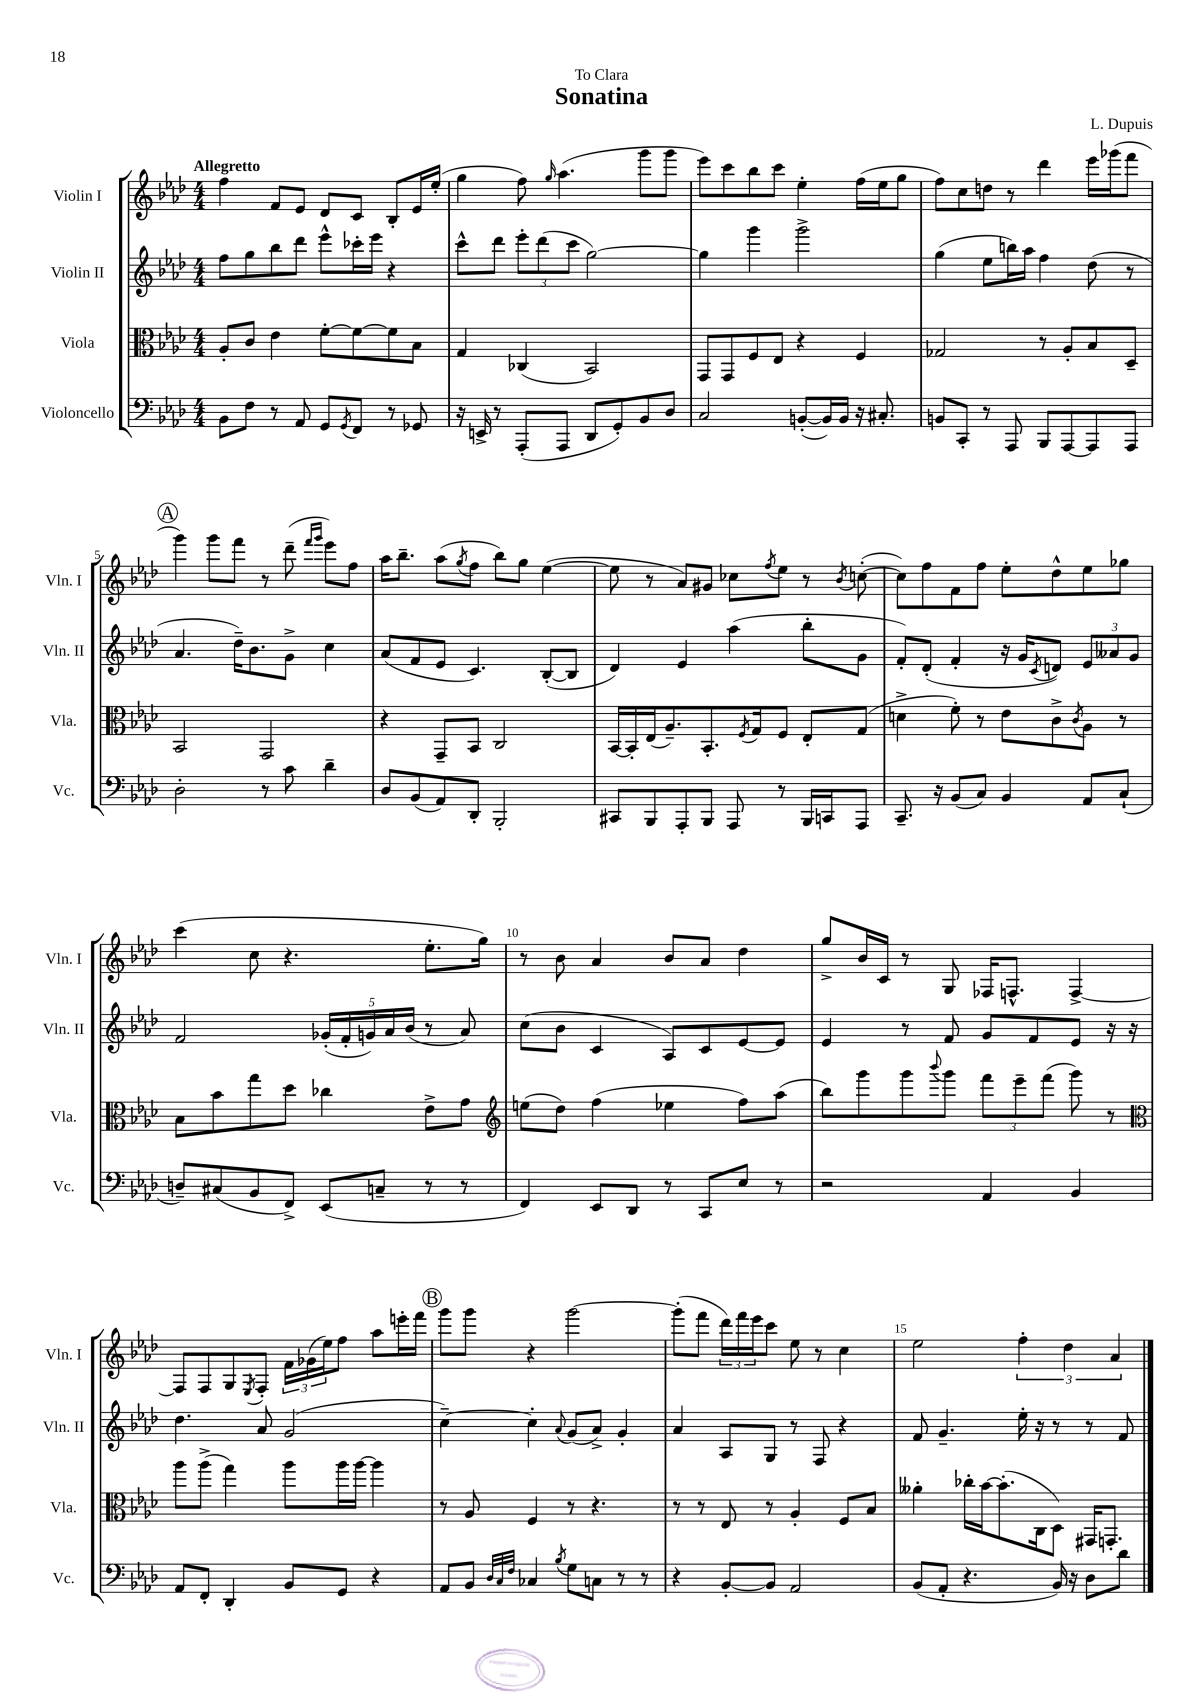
\header { title = "Sonatina" composer = "L. Dupuis" dedication = "To Clara" }
<<
\new StaffGroup <<
\new Staff = "s0" \with { instrumentName = "Violin I" shortInstrumentName = "Vln. I" } {
    \clef treble \key aes \major \numericTimeSignature \time 4/4 \tempo "Allegretto"
    f''4 f'8 ees'8 des'8 c'8 bes8-. ees'16 ees''16-.( |
    g''4 f''8) \grace { g''16 } aes''4.( g'''8 g'''8 |
    ees'''8) c'''8 bes''8 c'''8 ees''4-. f''16( ees''16 g''8 |
    f''8) c''8 d''8 r8 des'''4 ees'''16 ges'''16( f'''8 |
    \mark \markup { \circle "A" } g'''4) g'''8 f'''8 r8 des'''8--( \grace { f'''16 g'''16 } ees'''8) f''8 |
    aes''16 bes''8.-- aes''8( \acciaccatura { g''8 } f''8 bes''8) g''8 ees''4~( |
    ees''8 r8 aes'8) gis'8 ces''8 \acciaccatura { f''8 } ees''8 r8 \acciaccatura { bes'8 } c''8~-.( |
    c''8) f''8 f'8 f''8 ees''8-. des''8-^ ees''8 ges''8 |
    c'''4( c''8 r4. ees''8.-. g''16) |
    r8 bes'8 aes'4 bes'8 aes'8 des''4 |
    g''8-> bes'16 c'16 r8 g8 fes16 f8.-^ f4~-> |
    f8 f8 g8 \acciaccatura { ees8 } f8-. \tuplet 3/2 { f'16 ges'16( ees''16) } f''8 aes''8 e'''16-. f'''16 |
    \mark \markup { \circle "B" } g'''8 g'''8 r4 g'''2~ |
    g'''8-.( f'''8 \tuplet 3/2 { des'''16) f'''16 ees'''16 } c'''8 ees''8 r8 c''4 |
    ees''2 \tuplet 3/2 { f''4-. des''4 aes'4 } \bar "|." |
}
\new Staff = "s1" \with { instrumentName = "Violin II" shortInstrumentName = "Vln. II" } {
    \clef treble \key aes \major \numericTimeSignature \time 4/4
    f''8 g''8 bes''8 des'''8 ees'''8-^ ces'''16-. ees'''16 r4 |
    c'''8-^ des'''8 \tuplet 3/2 { ees'''8-. des'''8( c'''8 } g''2~) |
    g''4 g'''4 g'''2-> |
    g''4( ees''8 b''16) aes''16 f''4 des''8( r8 |
    \mark \markup { \circle "A" } aes'4. des''16--) bes'8. g'8-> c''4 |
    aes'8( f'8 ees'8 c'4.) bes8~-.( bes8 |
    des'4) ees'4 aes''4( bes''8-. g'8 |
    f'8-.) des'8-.( f'4-. r16 g'16 \acciaccatura { c'8 } d'8) \tuplet 3/2 { ees'8 aeses'8 g'8 } |
    f'2 \tuplet 5/4 { ges'16-.( f'16-. g'16) aes'16 bes'16( } r8 aes'8) |
    c''8( bes'8 c'4 aes8) c'8 ees'8~ ees'8 |
    ees'4 r8 f'8 g'8 f'8 ees'8 r16 r16 |
    des''4. aes'8 g'2( |
    \mark \markup { \circle "B" } c''4~--) c''4-. \appoggiatura { aes'8 } g'8( aes'8->) g'4-. |
    aes'4 aes8 g8 r8 f8 r4 |
    f'8 g'4.-- ees''16-. r16 r8 r8 f'8 \bar "|." |
}
\new Staff = "s2" \with { instrumentName = "Viola" shortInstrumentName = "Vla." } {
    \clef alto \key aes \major \numericTimeSignature \time 4/4
    aes8-. c'8 ees'4 f'8~-. f'8~ f'8 bes8 |
    g4 ces4( bes,2) |
    g,8 g,8 f8 ees8 r4 f4 |
    ges2 r8 aes8-. bes8 des8-- |
    \mark \markup { \circle "A" } bes,2 g,2 |
    r4 g,8-- bes,8 c2 |
    bes,16~ bes,16-. ees16( aes8.--) bes,8.-. \acciaccatura { f8 } g16 f8 ees8-. g8( |
    d'4-> f'8-.) r8 ees'8 c'8-> \acciaccatura { c'8 } aes8 r8 |
    bes8 bes'8 g''8 des''8 ces''4 ees'8-> g'8 |
    \clef treble e''8( des''8) f''4( ees''4 f''8) aes''8( |
    bes''8) g'''8 g'''8 \appoggiatura { bes'''8 } g'''8 \tuplet 3/2 { f'''8 ees'''8-- f'''8( } g'''8) r8 |
    \clef alto aes''8 aes''8->( g''4) aes''8 aes''16 aes''16~ aes''4 |
    \mark \markup { \circle "B" } r8 aes8 f4 r8 r4. |
    r8 r8 ees8 r8 aes4-. f8 bes8 |
    aeses'4-. ces''16-. bes'16~ bes'8.-.( c16 des8) gis,16 g,8.-. \bar "|." |
}
\new Staff = "s3" \with { instrumentName = "Violoncello" shortInstrumentName = "Vc." } {
    \clef bass \key aes \major \numericTimeSignature \time 4/4
    bes,8 f8 r8 aes,8 g,8 \acciaccatura { g,8 } f,8 r8 ges,8 |
    r16 e,16-> r8 aes,,8-.( aes,,8 des,8 g,8-.) bes,8 des8 |
    c2 b,8~-.( b,16) b,16 r16 cis8.-. |
    b,8 c,8-. r8 aes,,8 bes,,8 aes,,8~ aes,,8 aes,,8 |
    \mark \markup { \circle "A" } des2-. r8 c'8 des'4-- |
    des8 bes,8( aes,8) des,8-. bes,,2-. |
    cis,8 bes,,8 aes,,8-. bes,,8 aes,,8 r8 bes,,16 c,16 aes,,8 |
    c,8.-- r16 bes,8( c8) bes,4 aes,8 c8-!( |
    d8--) cis8( bes,8 f,8->) ees,8( c8-- r8 r8 |
    f,4) ees,8 des,8 r8 c,8 ees8 r8 |
    r2 aes,4 bes,4 |
    aes,8 f,8-. des,4-. bes,8 g,8 r4 |
    \mark \markup { \circle "B" } aes,8 bes,8 \grace { des32 c32 f32 } ces4 \acciaccatura { bes8 } g8 c8 r8 r8 |
    r4 bes,8~-. bes,8 aes,2 |
    bes,8( aes,8-. r4. bes,16) r16 des8 des'8 \bar "|." |
}
>>
>>
\layout { \context { \Score \override BarNumber.break-visibility = ##(#f #t #t) barNumberVisibility = #(every-nth-bar-number-visible 5) } }
